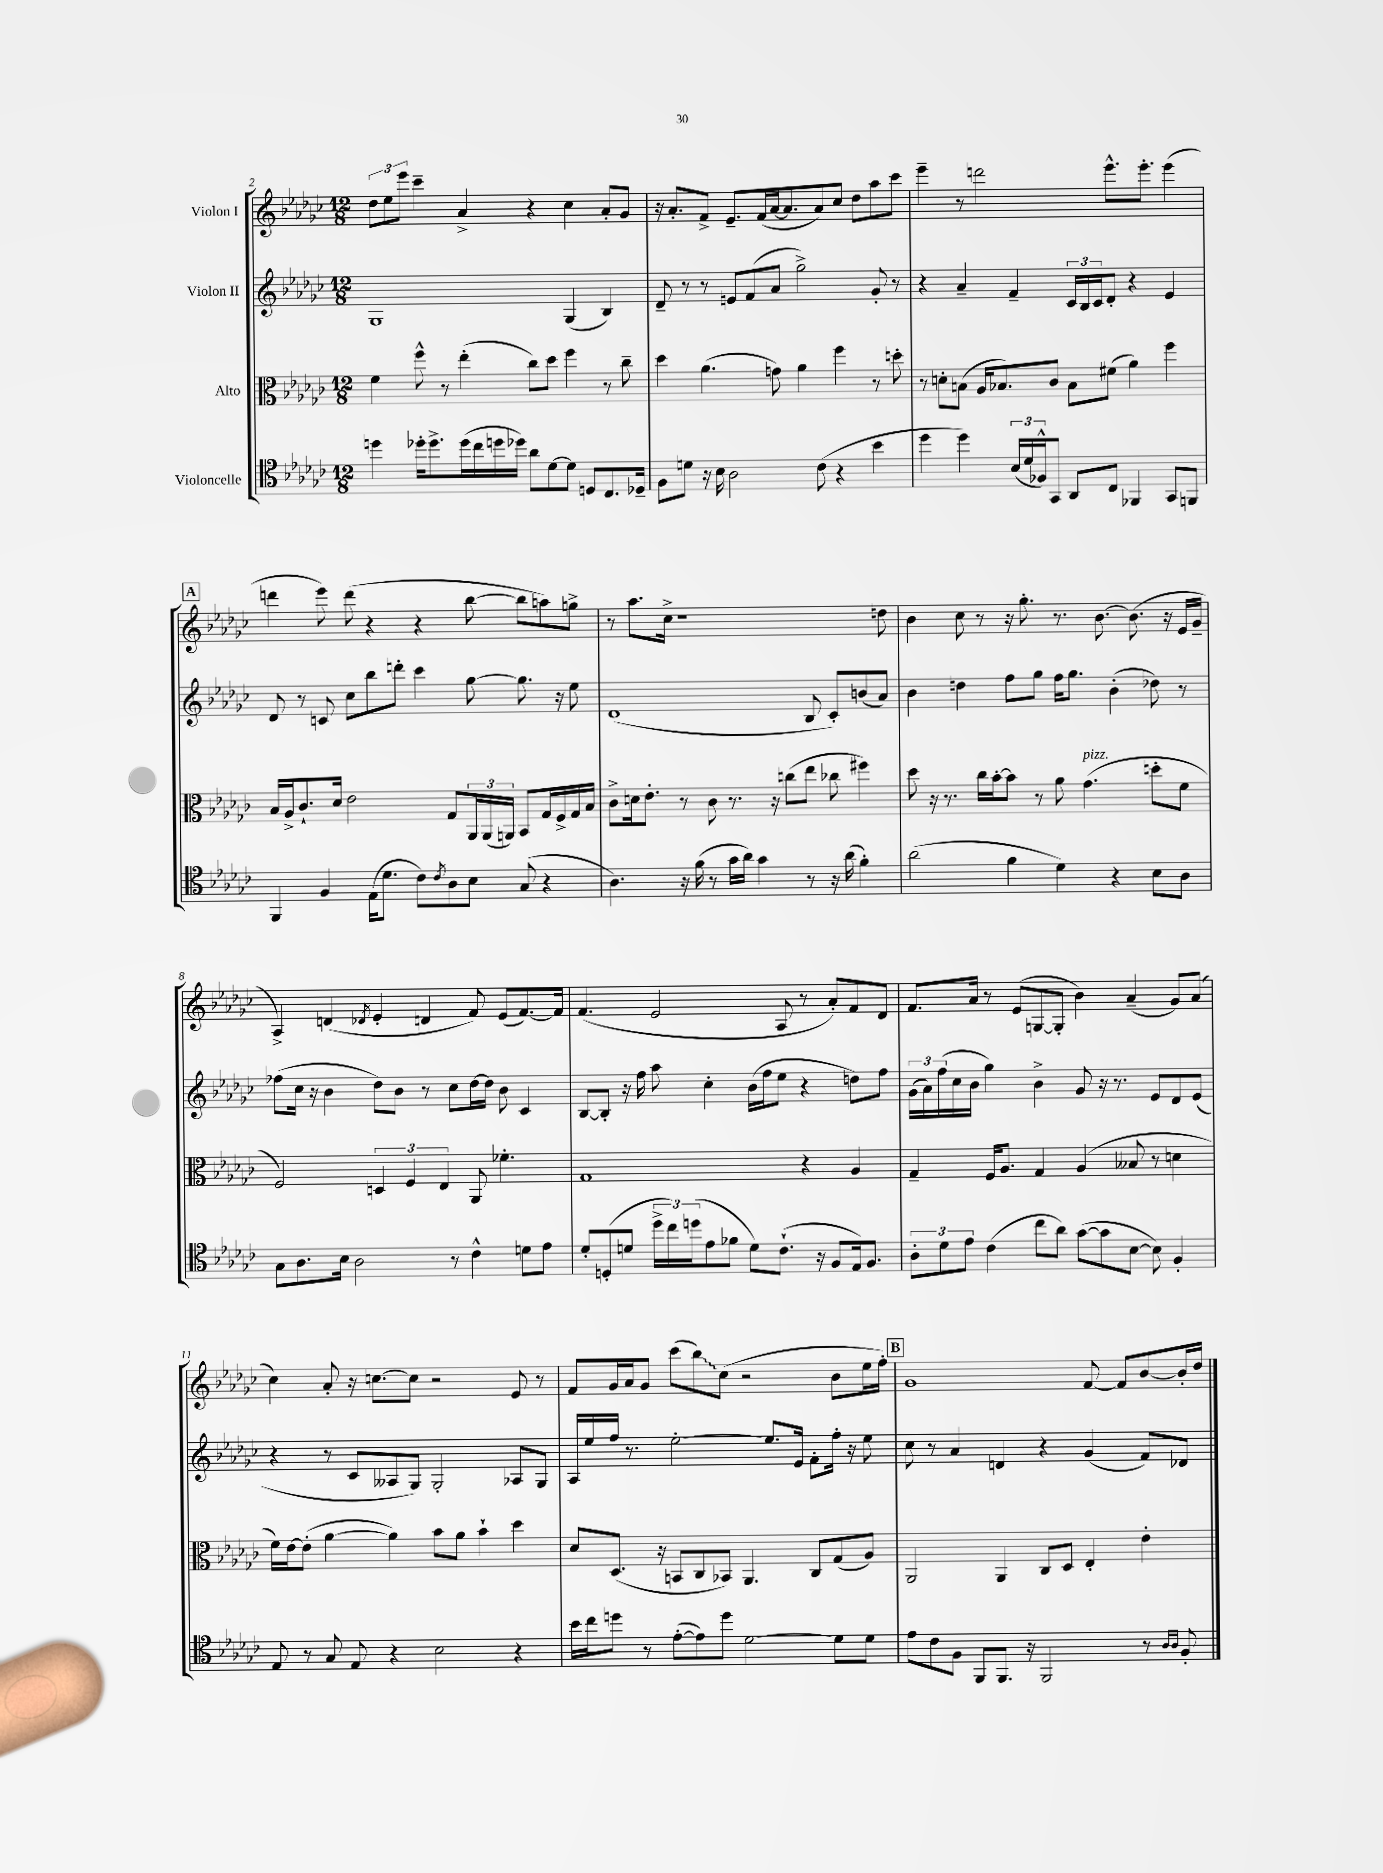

**kern	**kern	**kern	**kern
*staff4	*staff3	*staff2	*staff1
*clefC4	*clefC3	*clefG2	*clefG2
*k[b-e-a-d-g-c-]	*k[b-e-a-d-g-c-]	*k[b-e-a-d-g-c-]	*k[b-e-a-d-g-c-]
*M12/8	*M12/8	*M12/8	*M12/8
4dd	4f	1G-	12dd-
.	.	.	12ee-
.	.	.	12eee-
16dd-'	8ff^^	.	4ccc-~
8.dd-^	.	.	.
.	8r	.	.
(16dd-	(4ee-'	.	4a-^
16cc-	.	.	.
16dd	.	.	.
16dd-)	.	.	.
8a-	8cc-)	.	4r
[8d-	8dd-	.	.
8d-]	4ff	(4G-	4cc-
8D	.	.	.
8.C-	8r	4B-)	8a-'
.	8cc-~	.	8g-
16D-~	.	.	.
=	=	=	=
8F	4dd-	8d-~	16r
.	.	.	8.a-'
8d	.	8r	.
16r	(4.a-	8r	8f^
16B-	.	.	.
2A-	.	8e	8.e-~
.	.	(8f	.
.	.	.	(16f
.	8g)	8a-	[16a-
.	.	.	8.a-]
.	4a-	2gg-^)	.
(8c-	.	.	8a-)
4r	4ff	.	8cc-
.	.	.	8dd-
4b-	8r	8g-'	8aa-
.	8dd'	8r	8ccc-
=	=	=	=
4dd-	8r	4r	4eee-~
.	8d'	.	.
4dd-)	(8B	4a-~	8r
.	16A-	.	2ddd
.	8.B-)	.	.
(24B-	.	4f~	.
24d-	.	.	.
24F-^^)	.	.	.
8GG-	8c-	.	.
8AA-	8B-	24c-	.
.	.	24B-	.
.	.	24c-	.
8C-	(8f#	8d-'	8.eee-^^
4FF-	4a-)	4r	.
.	.	.	8.eee-'
8GG-	4ff	4e-	(4eee-
8FF	.	.	.
=	=	=	=
4FF	16B-	8d-	4ddd
.	16A-^	.	.
.	8.c-`	8r	.
4F	.	8c	8eee-)
.	16d-	.	.
.	2e-	8cc-	(8ddd
(16E-	.	8bb-	4r
8.d-	.	.	.
.	.	8ddd'	.
8c-)	.	4ccc-	4r
8qc-	.	.	.
8A-	8G-	.	.
8B-	24AA-	[8gg-	[8bb-
.	(24AA-	.	.
.	24AA)	.	.
(8G-	8BB-	8.gg-]	8bb-]
4r	16G-	.	8aa)
.	16F^	16r	.
.	16G-	8ee-	8gg^
.	16B-	.	.
=	=	=	=
4.A-)	8c-^	(1d-	8r
.	16d	.	8.aa-
.	8.e-'	.	.
.	.	.	16cc-^
16r	8r	.	1r
(16f	.	.	.
8r	8c-	.	.
16g-	8.r	.	.
16a-)	.	.	.
4g-	.	.	.
.	16r	.	.
.	(8cc	.	.
8r	8ee-	8B-	.
16r	8cc-	8c-')	.
(16a-	.	.	.
4f')	4ff#)	(8b	.
.	.	8a-)	8dd
=	=	=	=
(2a-	8dd-	4b-	4b-
.	16r	.	.
.	8.r	.	.
.	.	4dd	8cc-
.	16cc-	.	8r
.	[16b-'	.	.
4f	8b-]	8ff	16r
.	.	.	8.gg-'
.	8r	8gg-	.
4d-)	8a-	16ff	8.r
.	.	8.gg-	.
.	(4.g-	.	.
.	.	.	[8.b-
4r	.	(4b-'	.
.	.	.	(8.b-]
8B-	8dd'	8dd-)	.
.	.	.	16r
8A-	8f	8r	16e-
.	.	.	16g-~
=	=	=	=
8G-	2F)	(8ff-	4A-^)
8.A-	.	16cc-	.
.	.	16r	.
.	.	4b-	(4d
16B-	.	.	.
2A-	.	.	.
.	.	.	8qd-
.	6D	8dd-)	4e-'
.	.	8b-	.
.	6F	.	.
.	.	8r	4d
.	6E-	.	.
8r	.	8cc-	.
4c-^^	8AA-	[16dd-	8f)
.	.	16dd-]	.
.	4.f-'	8b-	(8e-
8d	.	4c-	[8.f)
8e-	.	.	.
.	.	.	16f]
=	=	=	=
8d-'	1G-	[8B-	(4.f
(8D'	.	8B-']	.
8d	.	16r	.
.	.	16ff	.
24dd-^	.	8aa-	2e-
24cc-)	.	.	.
(24dd	.	.	.
8e-	.	4cc-'	.
8f-	.	.	.
8d)	.	(16b-	.
.	.	16ff	.
(8.c-`	.	8ee-	8A-
.	4r	4r	8r
16r	.	.	.
8F	.	.	8a-')
16E-)	4A-	8dd)	8f
8.F	.	.	.
.	.	8ff	8d-
=	=	=	=
12A-'	4G-~	(24g-	8.f
.	.	24a-)	.
12d-	.	(24ff	.
.	.	16cc-	.
12e-	.	.	.
.	.	16b-	16a-
(4c-	16F	4gg-)	8r
.	8.A-	.	.
.	.	.	(8e-
8cc-	4G-	4b-^	[8G
8a-)	.	.	8G']
([8g-	(4A-	8g-	4b-)
8g-]	.	16r	.
.	.	8.r	.
[8B-	8B--	.	(4a-~
8B-])	8r	8e-	.
4F'	4d	8d-	8g-)
.	.	(8e-	(8a-
=	=	=	=
8E-	16f)	4r	4cc-)
.	[16e-	.	.
8r	(8e-']	.	.
8G-	[4a-	8r	8a-'
8E-	.	8c-	16r
.	.	.	[8.cc
4r	4a-])	8A--	.
.	.	8G-)	8cc]
2B-	8b-	2G-'	2r
.	8a-	.	.
.	4b-`	.	.
4r	4dd-	8A-	8e-
.	.	8G-	8r
=	=	=	=
16b-	8d-	16A-	8f
16cc-	.	16ee-	.
8dd	(8.D-	16ff	16g-
.	.	8.r	16a-
8r	.	.	8g-
.	16r	.	.
([8e-'	8BB	[2ee-'	(8ccc-
8e-])	8C-	.	8bb-)
8dd	8BB-)	.	(8cc-
[2d-	4.AA-	.	2r
.	.	8.ee-]	.
.	.	16e-	.
.	8C-	8f'	.
8d-]	(8G-	16ff'	8b-
.	.	16r	.
8d-	8A-)	8ee-	16ee-
.	.	.	16ff')
=	=	=	=
8e-	2AA-	8cc-	1g-
8c-	.	8r	.
8F	.	4a-	.
8FF	.	.	.
8.FF	4AA-	4d	.
16r	.	.	.
2FF	8C-	4r	.
.	8D-	.	.
.	4E-'	(4g-	[8f
.	.	.	8f]
8r	4e-'	8f)	[8b-
16qqA-	.	.	.
16qqA-	.	.	.
8F'	.	8d-	16b-']
.	.	.	16dd-
==	==	==	==
*-	*-	*-	*-
